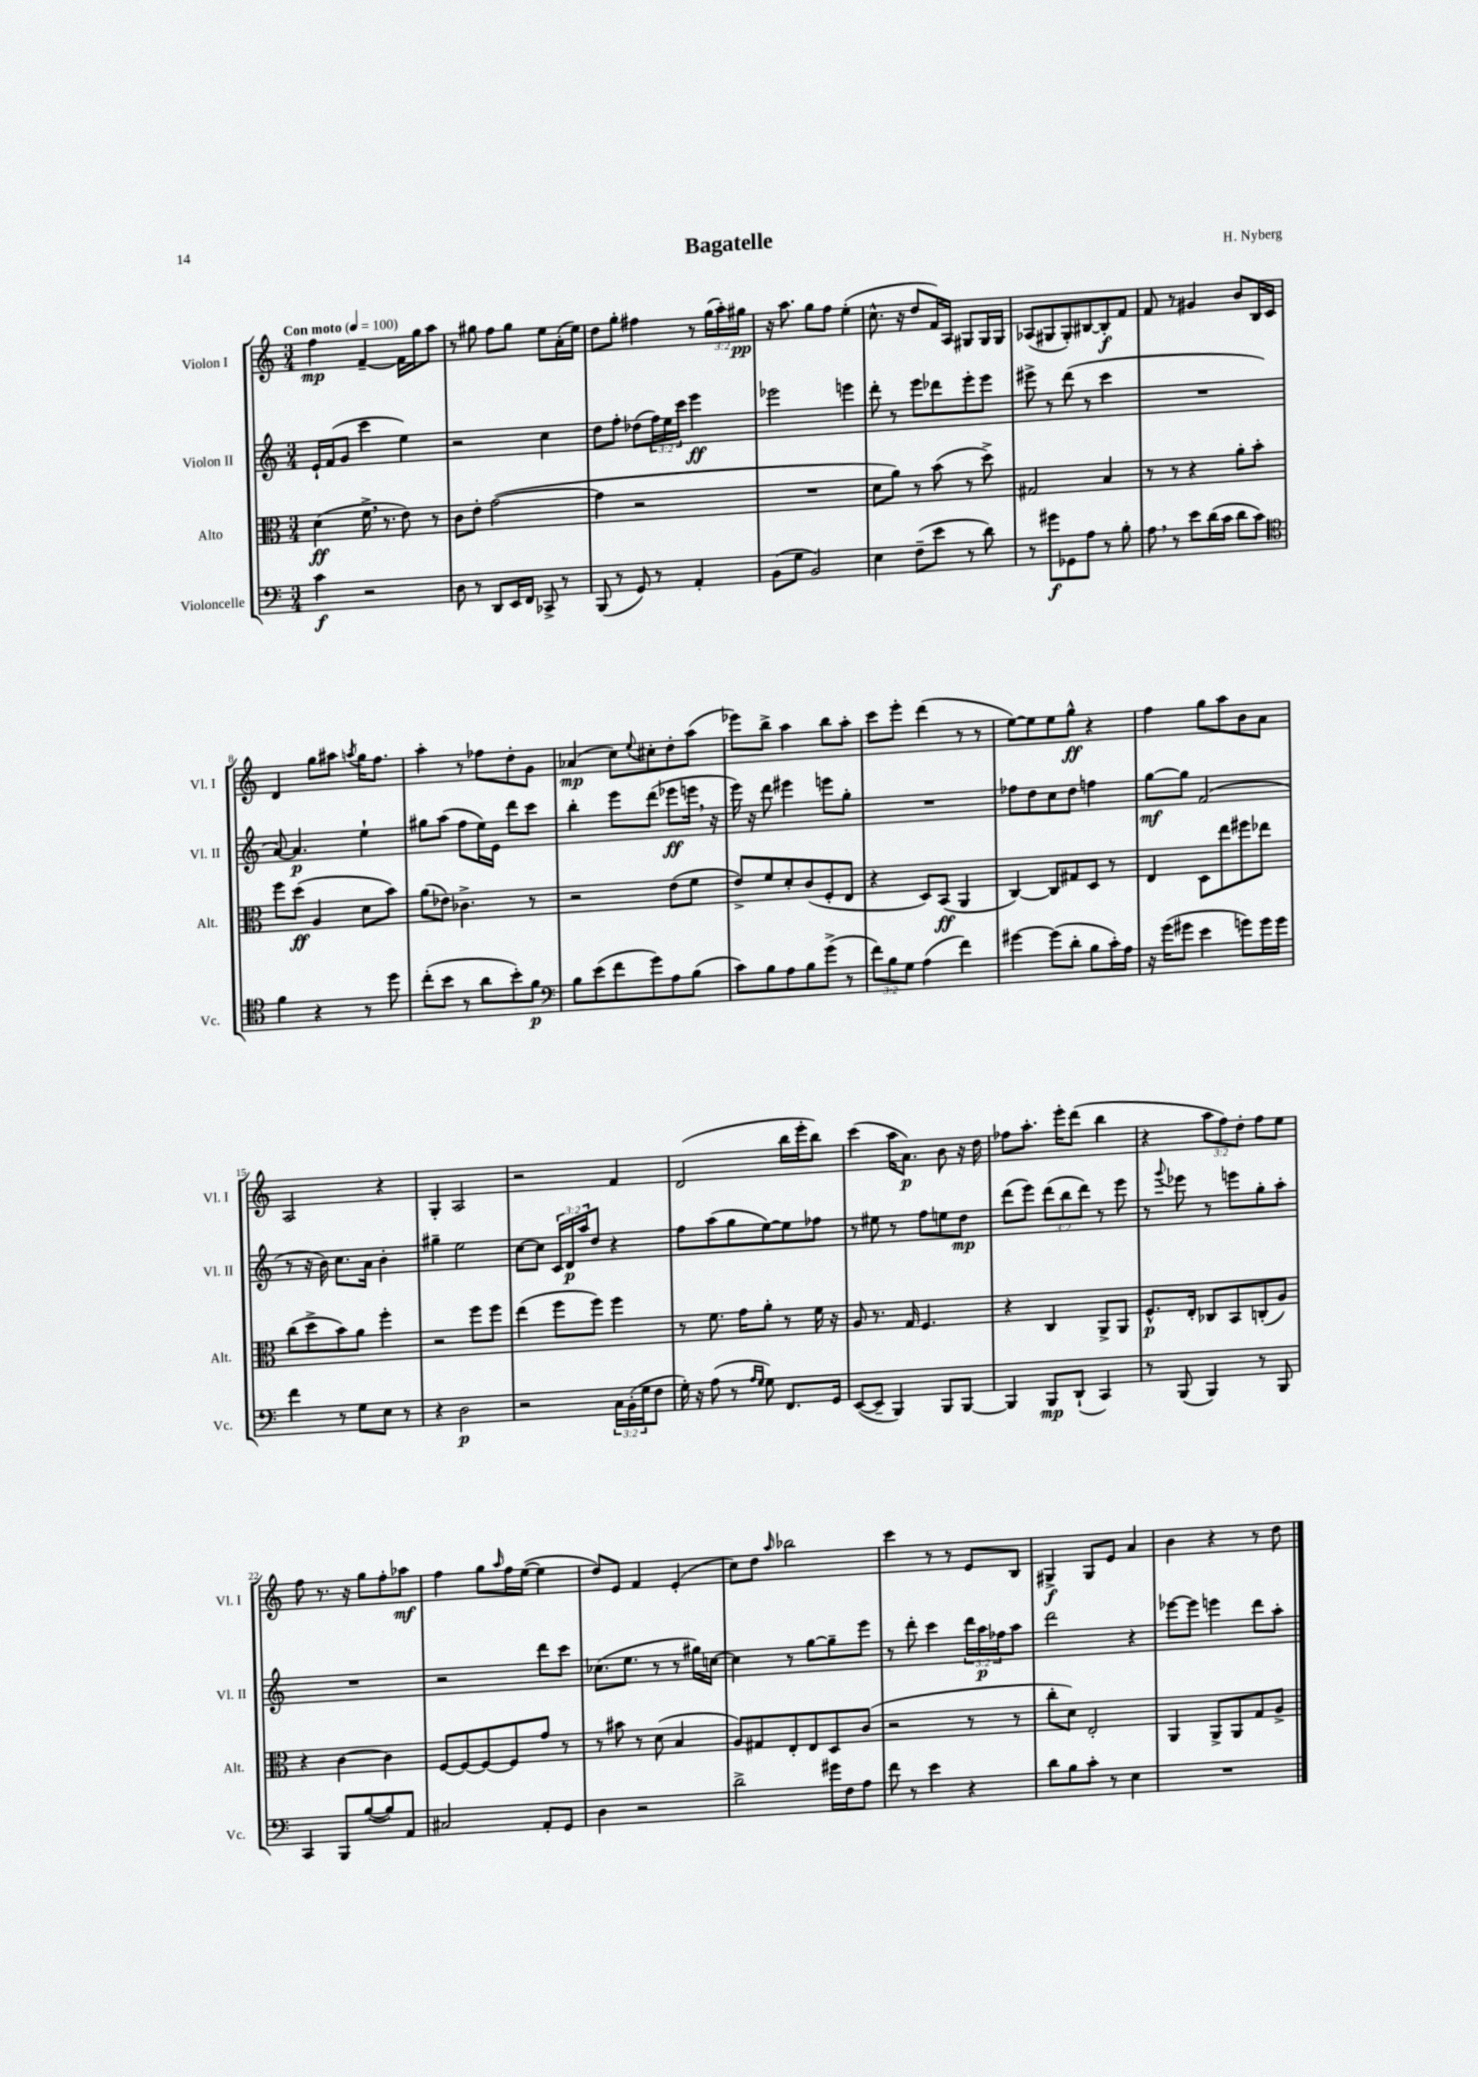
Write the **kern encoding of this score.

**kern	**dynam	**kern	**dynam	**kern	**dynam	**kern	**dynam
*part4	*part4	*part3	*part3	*part2	*part2	*part1	*part1
*staff4	*staff4	*staff3	*staff3	*staff2	*staff2	*staff1	*staff1
*I"Violoncelle	*	*I"Alto	*	*I"Violon II	*	*I"Violon I	*
*I'Vc.	*	*I'Alt.	*	*I'Vl. II	*	*I'Vl. I	*
*clefF4	*	*clefC3	*	*clefG2	*	*clefG2	*
*k[]	*	*k[]	*	*k[]	*	*k[]	*
*M3/4	*	*M3/4	*	*M3/4	*	*M3/4	*
*MM100	*	*MM100	*	*MM100	*	*MM100	*
=1	=1	=1	=1	=1	=1	=1	=1
!	!	!	!	!	!	!LO:TX:a:B:t=Con moto	!
4c\	f	(4d\	ff	16e`/LL	.	4ff\	mp
.	.	.	.	(16f/J	.	.	.
.	.	.	.	8g/J	.	.	.
2r	.	16f^,\	.	4ccc\	.	[4f~/	.
.	.	8.r	.	.	.	.	.
.	.	8e\)	.	4ee\)	.	16f\LL]	.
.	.	.	.	.	.	16gg\J	.
.	.	8r	.	.	.	8aa\J	.
=2	=2	=2	=2	=2	=2	=2	=2
8D\	.	8c\L	.	2r	.	8r	.
8r	.	8e'\J	.	.	.	8gg#X\	.
8DD/L	.	([2g\	.	.	.	8ff\L	.
16EE/L	.	.	.	.	.	8gg#\J	.
16FF/JJ	.	.	.	.	.	.	.
8CC-X^/	.	.	.	4cc\	.	8ee\L	.
8r	.	.	.	.	.	(16a'\L	.
.	.	.	.	.	.	16ee\JJ)	.
=3	=3	=3	=3	=3	=3	=3	=3
(8BBB/	.	4g\]	.	8dd\L	.	8dd\L	.
8r	.	.	.	8ff'\J	.	8gg'\J	.
8GG/)	.	2r	.	(8dd-X\L	.	4ff#X\	.
8r	.	.	.	24ff\L)	.	.	.
.	.	.	.	24ee\	.	.	.
.	.	.	.	24ccc\JJ	.	.	.
4AA'/	.	.	.	4eee\	ff	8r	.
.	.	.	.	.	.	(24gg\LL	.
.	.	.	.	.	.	24aa'\)	.
.	.	.	.	.	.	24gg#X\JJ	pp
=4	=4	=4	=4	=4	=4	=4	=4
(8BB\L	.	2.r	.	2eee-X\	.	16r	.
.	.	.	.	.	.	8.aa\	.
8G\J	.	.	.	.	.	.	.
2BB/)	.	.	.	.	.	8gg\L	.
.	.	.	.	.	.	8ff\J	.
.	.	.	.	4eeen\	.	(4ee'\	.
=5	=5	=5	=5	=5	=5	=5	=5
4E\	.	8d\L	.	8ddd'\	.	8.cc^^\	.
.	.	8a\J)	.	8r	.	.	.
.	.	.	.	.	.	16r	.
(8F~\L	.	8r	.	8eee\L	.	8dd/L	.
8e\J	.	(8b\	.	8ddd-X\	.	16f/L)	.
.	.	.	.	.	.	16A/JJ	.
8r	.	8r	.	8eee'\	.	8G#X/L	.
8d\)	.	8dd^\)	.	8eee\J	.	16G#/L	.
.	.	.	.	.	.	16G#/JJ	.
=6	=6	=6	=6	=6	=6	=6	=6
8r	.	2G#X/	.	8eee#X^\	.	(8A-X/L	.
8g#X\L	f	.	.	8r	.	8G#X/	.
8GG-X\	.	.	.	(8ddd\	.	8G#'/)	.
8A\J	.	.	.	8r	.	[8B#X/	.
8r	.	4B/	.	4ccc\	.	8B#'/]	f
8B'\	.	.	.	.	.	8f/J	.
=7	=7	=7	=7	=7	=7	=7	=7
8A,\	.	8r	.	2.r	.	8f/	.
8r	.	8r	.	.	.	8r	.
8e\L	.	4r	.	.	.	4g#X/	.
(16d\L	.	.	.	.	.	.	.
16c\JJ	.	.	.	.	.	.	.
8d\L	.	8a'\L	.	.	.	8b/L	.
8c\J)	.	8b'\J	.	.	.	16B/L	.
.	.	.	.	.	.	16c/JJ	.
!!LO:LB:g=z
=8	=8	=8	=8	=8	=8	=8	=8
*clefC4	*	*	*	*	*	*	*
4f\	.	8ff\L	.	[8a/)	.	4d/	.
.	.	(8dd\J	ff	4.a/]	p	.	.
4r	.	4A/	.	.	.	8gg\L	.
.	.	.	.	.	.	8aa#X\J	.
.	.	.	.	.	.	8qaan/	.
8r	.	8d\L	.	4ee`\	.	16gg\KL	.
.	.	.	.	.	.	8.ff\J	.
8dd\	.	8b\J)	.	.	.	.	.
=9	=9	=9	=9	=9	=9	=9	=9
(8cc'\L	.	(8a\L	.	8gg#X\L	.	4aa'\	.
8b\J	.	8e-X\J)	.	(8aa\J	.	.	.
8r	.	4.c-X^\	.	8ff\L	.	8r	.
8a\L	.	.	.	16ee\L)	.	8ff-X\L	.
.	.	.	.	16e\JJ	.	.	.
8b'\)	.	.	.	8ddd\L	.	8dd'\	.
8f\J	p	8r	.	8ccc\J	.	8g\J	.
=10	=10	=10	=10	=10	=10	=10	=10
*clefF4	*	*	*	*	*	*	*
8B\L	.	2r	.	4bb'\	.	(4a-X/	mp
(8e\	.	.	.	.	.	.	.
8f\	.	.	.	8eee\L	.	8cc\L)	.
.	.	.	.	.	.	8qqee/	.
8g\)	.	.	.	(8ddd\J	.	8cc#X'\	.
8A\	.	(8e\L	.	8eee-X\L	ff	8dd'\	.
(8B\J	.	8f\J	.	16eeen,\Jk	.	(8aa\J	.
.	.	.	.	16r	.	.	.
=11	=11	=11	=11	=11	=11	=11	=11
8c\L)	.	8e^/L)	.	16eee\)	.	8eee-X\L)	.
.	.	.	.	16r	.	.	.
8B\	.	8f/	.	8ddd\	.	8bb^\J	.
8A\	.	8d'/	.	4eee#X\	.	4aa\	.
8B\	.	(8c/	.	.	.	.	.
(8g^\J	.	8F'/	.	8eeen\L	.	8bb\L	.
8r	.	8E/J	.	8gg'\J	.	8aa'\J	.
=12	=12	=12	=12	=12	=12	=12	=12
12f\L)	.	4r	.	2.r	.	8ccc\L	.
12B\	.	.	.	.	.	.	.
.	.	.	.	.	.	8eee'\J	.
12G\J	.	.	.	.	.	.	.
(4A\	.	8D/L)	.	.	.	(4ddd\	.
.	.	(8BB/J	ff	.	.	.	.
4f\)	.	4AA/	.	.	.	8r	.
.	.	.	.	.	.	8r	.
=13	=13	=13	=13	=13	=13	=13	=13
[4g#X\	.	[4C/)	.	8ff-X\L	.	[8ee\L)	.
.	.	.	.	8dd\	.	8ee\]	.
(8g#\L]	.	8C/L]	.	8cc\	.	8ee\	.
8d'\J	.	8G#X/	.	8dd\J	.	8gg^^\J	ff
8B\L	.	8D/J	.	4ffn\	.	4r	.
16c'\L)	.	8r	.	.	.	.	.
16A\JJ	.	.	.	.	.	.	.
=14	=14	=14	=14	=14	=14	=14	=14
16r	.	4E/	.	[8gg\L	mf	4ff\	.
(16g\KL	.	.	.	.	.	.	.
8g#X\J	.	.	.	8gg\J]	.	.	.
4e\	.	8D\L	.	(2f/	.	8gg\L	.
.	.	8ee\	.	.	.	8aa\	.
8gn\L)	.	8ff#X\	.	.	.	8b\	.
16g\L	.	8ee-X\J	.	.	.	8a\J	.
16g\JJ	.	.	.	.	.	.	.
!!LO:LB:g=z
=15	=15	=15	=15	=15	=15	=15	=15
4f\	.	(8cc\L	.	8r	.	2A/	.
.	.	8dd^\	.	16r	.	.	.
.	.	.	.	16b\)	.	.	.
8r	.	8b\)	.	8.cc\L	.	.	.
8G\L	.	8a\J	.	.	.	.	.
.	.	.	.	16a\Jk	.	.	.
8E\J	.	4ff'\	.	4b'\	.	4r	.
8r	.	.	.	.	.	.	.
=16	=16	=16	=16	=16	=16	=16	=16
4r	.	2r	.	4gg#X~\	.	4G'/	.
2D\	p	.	.	2ee\	.	2A/	.
.	.	8ff\L	.	.	.	.	.
.	.	8ff\J	.	.	.	.	.
=17	=17	=17	=17	=17	=17	=17	=17
2r	.	(4ee\	.	[8cc\L	.	2r	.
.	.	.	.	8cc\J]	.	.	.
.	.	8ff\L	.	24c/LL	.	.	.
.	.	.	.	24d/	p	.	.
.	.	.	.	24aa/J	.	.	.
.	.	8ff\J)	.	8dd/J	.	.	.
24C\LL	.	4ff\	.	4r	.	4f/	.
(24BB'\	.	.	.	.	.	.	.
24G\J	.	.	.	.	.	.	.
8F\J	.	.	.	.	.	.	.
=18	=18	=18	=18	=18	=18	=18	=18
16G'\)	.	8r	.	8ff\L	.	(2d/	.
16r	.	.	.	.	.	.	.
(8A\	.	8.f\	.	(8aa\	.	.	.
8r	.	.	.	8gg\	.	.	.
.	.	16g\KL	.	.	.	.	.
16qqA/LL	.	.	.	.	.	.	.
16qqG/JJ	.	.	.	.	.	.	.
8G\)	.	8a'\J	.	[8ee\)	.	.	.
8.FF/L	.	8r	.	8ee\]	.	16bb\LL	.
.	.	.	.	.	.	16eee'\J	.
.	.	16f\	.	8ff-X\J	.	8bb\J)	.
16GG/Jk	.	16r	.	.	.	.	.
=19	=19	=19	=19	=19	=19	=19	=19
([8EE/L	.	8A/	.	8r	.	(4ccc\	.
8EE~/J]	.	8.r	.	8ee#X\	.	.	.
4BBB/)	.	.	.	8r	.	16aa\KL	.
.	.	16G/	.	.	.	8.a\J)	p
.	.	4.F/	.	8ff\L	.	.	.
8BBB/L	.	.	.	8een\	.	8b\	.
[8BBB/J	.	.	.	8dd\J	mp	16r	.
.	.	.	.	.	.	16dd\	.
=20	=20	=20	=20	=20	=20	=20	=20
4BBB/]	.	4r	.	(8ddd\L	.	8ff-X\L	.
.	.	.	.	8eee\J)	.	8.aa'\J	.
8BBB/L	mp	4C/	.	(12ddd\L	.	.	.
.	.	.	.	.	.	16eee'\KL	.
.	.	.	.	12bb\	.	.	.
(8DD`/J	.	.	.	.	.	(8ddd\J	.
.	.	.	.	12ddd\J)	.	.	.
4CC/)	.	8AA^/L	.	8r	.	4bb\	.
.	.	8AA/J	.	8eee\	.	.	.
=21	=21	=21	=21	=21	=21	=21	=21
8r	.	8.F^^/L	p	8r	.	4r	.
.	.	.	.	8qqggg/	.	.	.
(8BBB/	.	.	.	8eee-X\	.	.	.
.	.	16E'/Jk	.	.	.	.	.
4BBB/)	.	8C-X/L	.	8r	.	12aa\L	.
.	.	.	.	.	.	12ff\)	.
.	.	8BB/	.	8eeen\L	.	.	.
.	.	.	.	.	.	12dd'\J	.
8r	.	(8Cn'/	.	8gg'\	.	8ff\L	.
8BBB/	.	8A/J)	.	8aa'\J	.	8ee\J	.
!!LO:LB:g=z
=22	=22	=22	=22	=22	=22	=22	=22
4CC/	.	4r	.	2.r	.	8ff\	.
.	.	.	.	.	.	8.r	.
8BBB/L	.	[4c\	.	.	.	.	.
.	.	.	.	.	.	16r	.
([8B/	.	.	.	.	.	8gg\L	.
8B/])	.	4c\]	.	.	.	8ff'\	.
8AA/J	.	.	.	.	.	8aa-X\J	mf
=23	=23	=23	=23	=23	=23	=23	=23
2C#X/	.	[8F/L	.	2r	.	4ff\	.
.	.	8F/_	.	.	.	.	.
.	.	8F/_	.	.	.	8gg\L	.
.	.	.	.	.	.	16qqaa/	.
.	.	8F/]	.	.	.	16ff\L	.
.	.	.	.	.	.	([16ee\JJ	.
8AA'/L	.	8g/J	.	8ddd\L	.	4ee\]	.
8GG/J	.	8r	.	8ccc\J	.	.	.
=24	=24	=24	=24	=24	=24	=24	=24
4D\	.	8r	.	(8.cc-X\L	.	8dd/L)	.
.	.	8b#X\	.	.	.	8e/J	.
.	.	.	.	8.ee\J	.	.	.
2r	.	8r	.	.	.	4f/	.
.	.	(8d\	.	8r	.	.	.
.	.	4B/	.	8r	.	(4e'/	.
.	.	.	.	16gg#X\LL)	.	.	.
.	.	.	.	[16ccn\JJ	.	.	.
=25	=25	=25	=25	=25	=25	=25	=25
2d^\	.	8A/L)	.	4cc\]	.	8cc\L)	.
.	.	8G#X/	.	.	.	8dd\J	.
.	.	.	.	.	.	16qqaa/	.
.	.	8E'/	.	8r	.	2bb-X\	.
.	.	8E/	.	[8gg\L	.	.	.
16g#X\LL	.	8D/	.	8gg~\]	.	.	.
16F\J	.	.	.	.	.	.	.
8A\J	.	(8c/J	.	8eee\J	.	.	.
=26	=26	=26	=26	=26	=26	=26	=26
8f\	.	2r	.	8r	.	4ccc\	.
8r	.	.	.	8ddd'\	.	.	.
4e\	.	.	.	4ccc\	.	8r	.
.	.	.	.	.	.	8r	.
4r	.	8r	.	24ddd\LL	.	8e/L	.
.	.	.	.	24aa\	p	.	.
.	.	.	.	24ff-X\J	.	.	.
.	.	8r	.	8aa\J	.	8B/J	.
=27	=27	=27	=27	=27	=27	=27	=27
8d\L	.	8cc'\L	.	2ddd\	.	4G#X^/	f
8B\	.	8d\J)	.	.	.	.	.
8c'\J	.	2E'/	.	.	.	8G#/L	.
8r	.	.	.	.	.	8e/J	.
4E\	.	.	.	4r	.	4a/	.
=28	=28	=28	=28	=28	=28	=28	=28
2.r	.	4AA/	.	[8eee-X\L	.	4b\	.
.	.	.	.	8eee-\J]	.	.	.
.	.	8AA^/L	.	4eeen\	.	4r	.
.	.	8AA/	.	.	.	.	.
.	.	8G/	.	8ddd\L	.	8r	.
.	.	8A^/J	.	8aa'\J	.	8dd\	.
==	==	==	==	==	==	==	==
*-	*-	*-	*-	*-	*-	*-	*-
